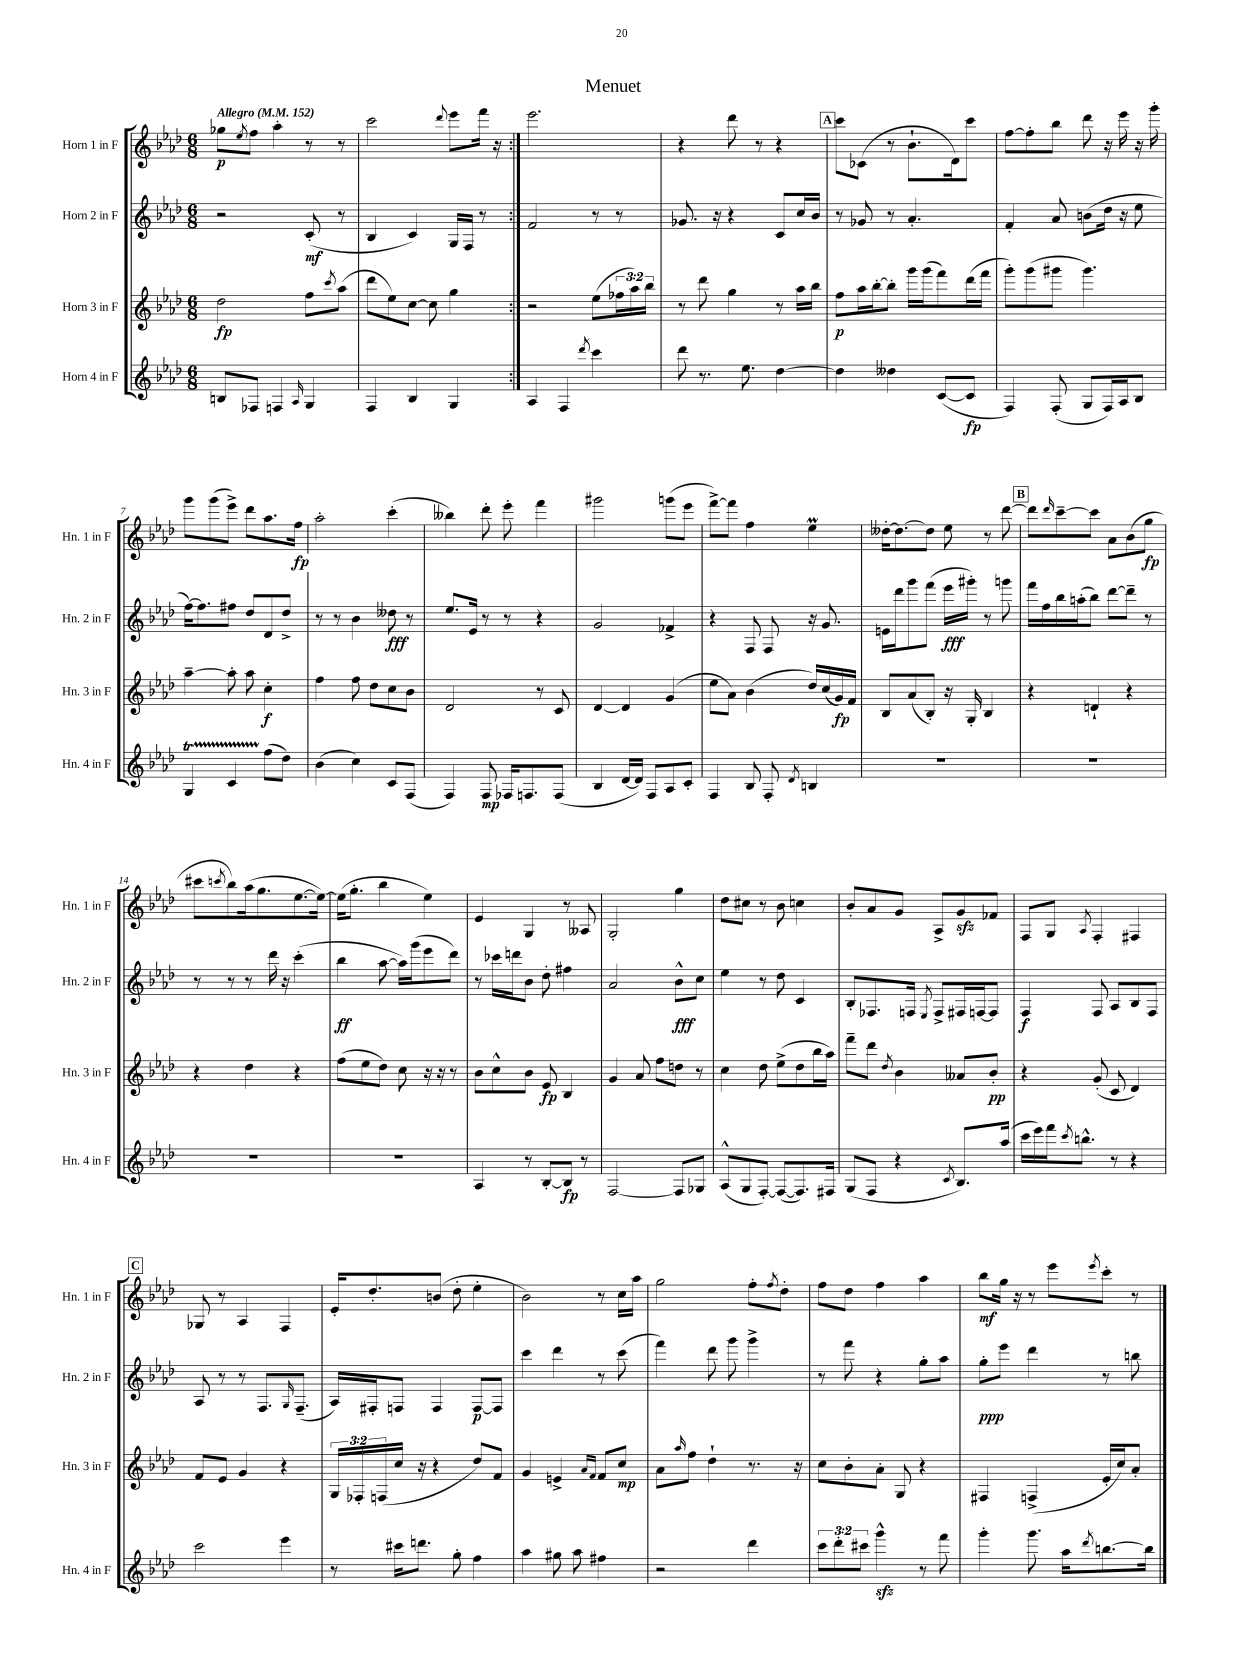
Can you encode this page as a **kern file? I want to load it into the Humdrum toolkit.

**kern	**kern	**kern	**kern
*staff4	*staff3	*staff2	*staff1
*clefG2	*clefG2	*clefG2	*clefG2
*k[b-e-a-d-]	*k[b-e-a-d-]	*k[b-e-a-d-]	*k[b-e-a-d-]
*M6/8	*M6/8	*M6/8	*M6/8
*MM152	*MM152	*MM152	*MM152
8B	2dd-	2r	8gg-
.	.	.	8qee-
8F-	.	.	8ff
4F	.	.	4aa-'
16qqA-	.	.	.
4G	8ff	(8c'	8r
.	8qccc	.	.
.	(8aa-	8r	8r
=	=	=	=
4F	8ddd-	4B-	2ccc
.	8ee-)	.	.
4B-	[8cc	4c)	.
.	8cc]	.	.
.	.	.	8qqddd-
4G	4gg	16G	8eee-
.	.	16F	.
.	.	8r	16fff
.	.	.	16r
=:|!	=:|!	=:|!	=:|!
4A-	2r	2f	2.eee-
4F	.	.	.
8qddd-	.	.	.
4ccc	(8ee-	8r	.
.	24ff-	8r	.
.	24aa-)	.	.
.	24bb-	.	.
=	=	=	=
8ddd-	8r	8.g-	4r
8.r	8ddd-	.	.
.	.	16r	.
.	4gg	4r	8ddd-
8.ee-	.	.	.
.	.	.	8r
[4dd-	8r	8c	4r
.	16aa-	16cc	.
.	16bb-	16b-	.
=	=	=	=
4dd-]	8ff	8r	8ccc
.	16aa-	8g-	(8c-
.	[16bb-'	.	.
4dd--	8bb-']	8r	8r
.	16ggg	4.a-'	8.b-`
.	(16ggg	.	.
([8c	8fff)	.	.
.	.	.	16d-)
8c]	(16ddd-	.	8ccc
.	16fff	.	.
=	=	=	=
4F)	8ggg')	4f'	[8ff
.	(8ggg	.	8ff']
(8F'	8ggg#	8a-	8bb-
8G	4.ggg#)	(8b	8ddd-
16F)	.	16dd-	16r
16A-	.	16r	16eee-
8B-	.	8ee-	16r
.	.	.	16ggg'
=	=	=	=
4G	[4aa-~	[16ff)	8ggg
.	.	8.ff]	.
.	.	.	(8ggg
4c	8aa-']	8ff#	8eee-^)
.	8aa-	8dd-	8ddd-
(8ff	4cc'	8d-	8.aa-
8dd-)	.	8dd-^	.
.	.	.	16ff
=	=	=	=
(4b-	4ff	8r	2aa-'
.	.	8r	.
4cc)	8ff	4b-	.
.	8dd-	.	.
8c	8cc	8dd--	(4ccc'
(8F	8b-	8r	.
=	=	=	=
4F)	2d-	8.ee-	4bb--)
.	.	16e-	.
8F	.	8r	8ddd-'
16F-	.	8r	8eee-'
8.F	.	.	.
.	8r	4r	4fff
(8F	8c	.	.
=	=	=	=
4B-	[4d-	2g	2ggg#
[16d-	4d-]	.	.
16d-])	.	.	.
8F	.	.	.
8A-	(4g	4f-^	(8ggg
8c'	.	.	8eee-
=	=	=	=
4F	8ee-	4r	[8fff^)
.	8a-)	.	8fff]
8B-	(4b-	8F	4ff
8F'	.	8F	.
8qd-	.	.	.
4B	16dd-)	16r	4ee-
.	(16cc	8.g	.
.	16g)	.	.
.	16f	.	.
=	=	=	=
2.r	8B-	16e	[16dd--'
.	.	16ddd-	8.dd--_
.	(8a-	8ggg	.
.	8B-')	(8fff	8dd--]
.	16r	16eee-	8ee-
.	16G'	16ggg#')	.
.	4B-	8r	8r
.	.	8ggg	[8ddd-
=	=	=	=
2.r	4r	16fff	8ddd-]
.	.	16ff	.
.	.	.	16qqddd-
.	.	16bb-	[8ccc~
.	.	(16aa'	.
.	4d`	8bb-)	8ccc]
.	.	[8ddd-	8a-
.	4r	8ddd-~]	(8b-
.	.	8r	8gg
=	=	=	=
2.r	4r	8r	8ccc#
.	.	.	8qccc
.	.	8r	8bb-)
.	4dd-	8r	(16aa-
.	.	.	8.gg
.	.	16ddd-	.
.	.	16r	.
.	4r	(4ccc'	[8.ee-
.	.	.	16ee-_)
=	=	=	=
2.r	(8ff	4bb-	(16ee-]
.	.	.	8.gg'
.	8ee-	.	.
.	8dd-)	[8aa-	4bb-
.	8cc	16aa-])	.
.	.	(16ggg	.
.	16r	8eee-	4ee-)
.	16r	.	.
.	8r	8ddd-)	.
=	=	=	=
4A-	8b-	8r	4e-
.	8cc^^	16ccc-	.
.	.	16ddd	.
8r	8b-	8b-	4G
[8B-'	8e-	8dd-'	.
8B-]	4B-	4ff#	8r
8r	.	.	8A--
=	=	=	=
[2F	4g	2a-	2G'
.	8a-	.	.
.	8ff	.	.
8F]	8dd	8b-^^	4gg
8G-	8r	8cc	.
=	=	=	=
(8A-^^	4cc	4ee-	8dd-
8G	.	.	8cc#
[8F')	8dd-	8r	8r
(8F_	(8ee-^	8dd-	8b-
8.F])	8dd-	4c	4cc
.	16bb-	.	.
16F#	16aa-)	.	.
=	=	=	=
(8G	8fff~	8B-'	8b-'
8F	8ddd-	8.F-	8a-
.	8qdd-	.	.
4r	4b-	.	8g
.	.	16F	.
.	.	8qE-	.
.	.	8F^	8A-^
8qc	.	.	.
8.B-)	8a--	16F#	8g
.	.	[16F	.
.	8b-'	8F]	8f-
(16aa-	.	.	.
=	=	=	=
16ccc	4r	4F	8F
16eee-)	.	.	.
16fff	.	.	8G
8qccc	.	.	.
8.bb^^	.	.	.
.	.	.	8qA-
.	(8g'	8F	4F'
8r	8c	8A-	.
4r	4d-)	8B-	4F#
.	.	8F	.
=	=	=	=
2ccc	8f	8A-	8G-
.	8e-	8r	8r
.	4g	8r	4A-
.	.	8.F	.
4eee-	4r	.	4F
.	.	16qqG	.
.	.	(8.F~	.
=	=	=	=
8r	24G	16A-)	16e-'
.	24F-'	.	.
.	.	16F#'	8.dd-'
.	(24F	.	.
16ccc#	16cc	8F	.
8.ddd	16r	.	.
.	4r	4F	(8b
8gg'	.	.	8dd-'
4ff	8dd-)	[8F	4ee-'
.	8f	8F]	.
=	=	=	=
4aa-	4g	4ccc	2b-)
8gg#	4e^	4ddd-	.
8aa-	.	.	.
.	16qqa-	.	.
.	16qqf	.	.
4ff#	8f	8r	8r
.	8cc	(8ccc	16cc
.	.	.	16aa-
=	=	=	=
2r	8a-	4fff)	2gg
.	16qqaa-	.	.
.	8ff	.	.
.	4dd-`	8ddd-	.
.	.	8ggg	.
4ddd-	8.r	4ggg^	8ff'
.	.	.	8qff
.	.	.	8dd-'
.	16r	.	.
=	=	=	=
12ccc	8cc	8r	8ff
12ddd-'	.	.	.
.	8b-'	8fff	8dd-
12ccc#	.	.	.
4ggg^^	8a-'	4r	4ff
.	8G	.	.
8r	4r	8gg'	4aa-
8fff	.	8aa-	.
=	=	=	=
4ggg'	4F#	8gg'	8bb-
.	.	8eee-	16gg
.	.	.	16r
8.ggg	(4F^	4ddd-	8r
.	.	.	8eee-
16aa-	.	.	.
8qddd-	.	.	8qeee-
[8.bb	16e-'	8r	8ccc'
.	16cc)	.	.
.	8a-'	8bb	8r
16bb]	.	.	.
==	==	==	==
*-	*-	*-	*-
